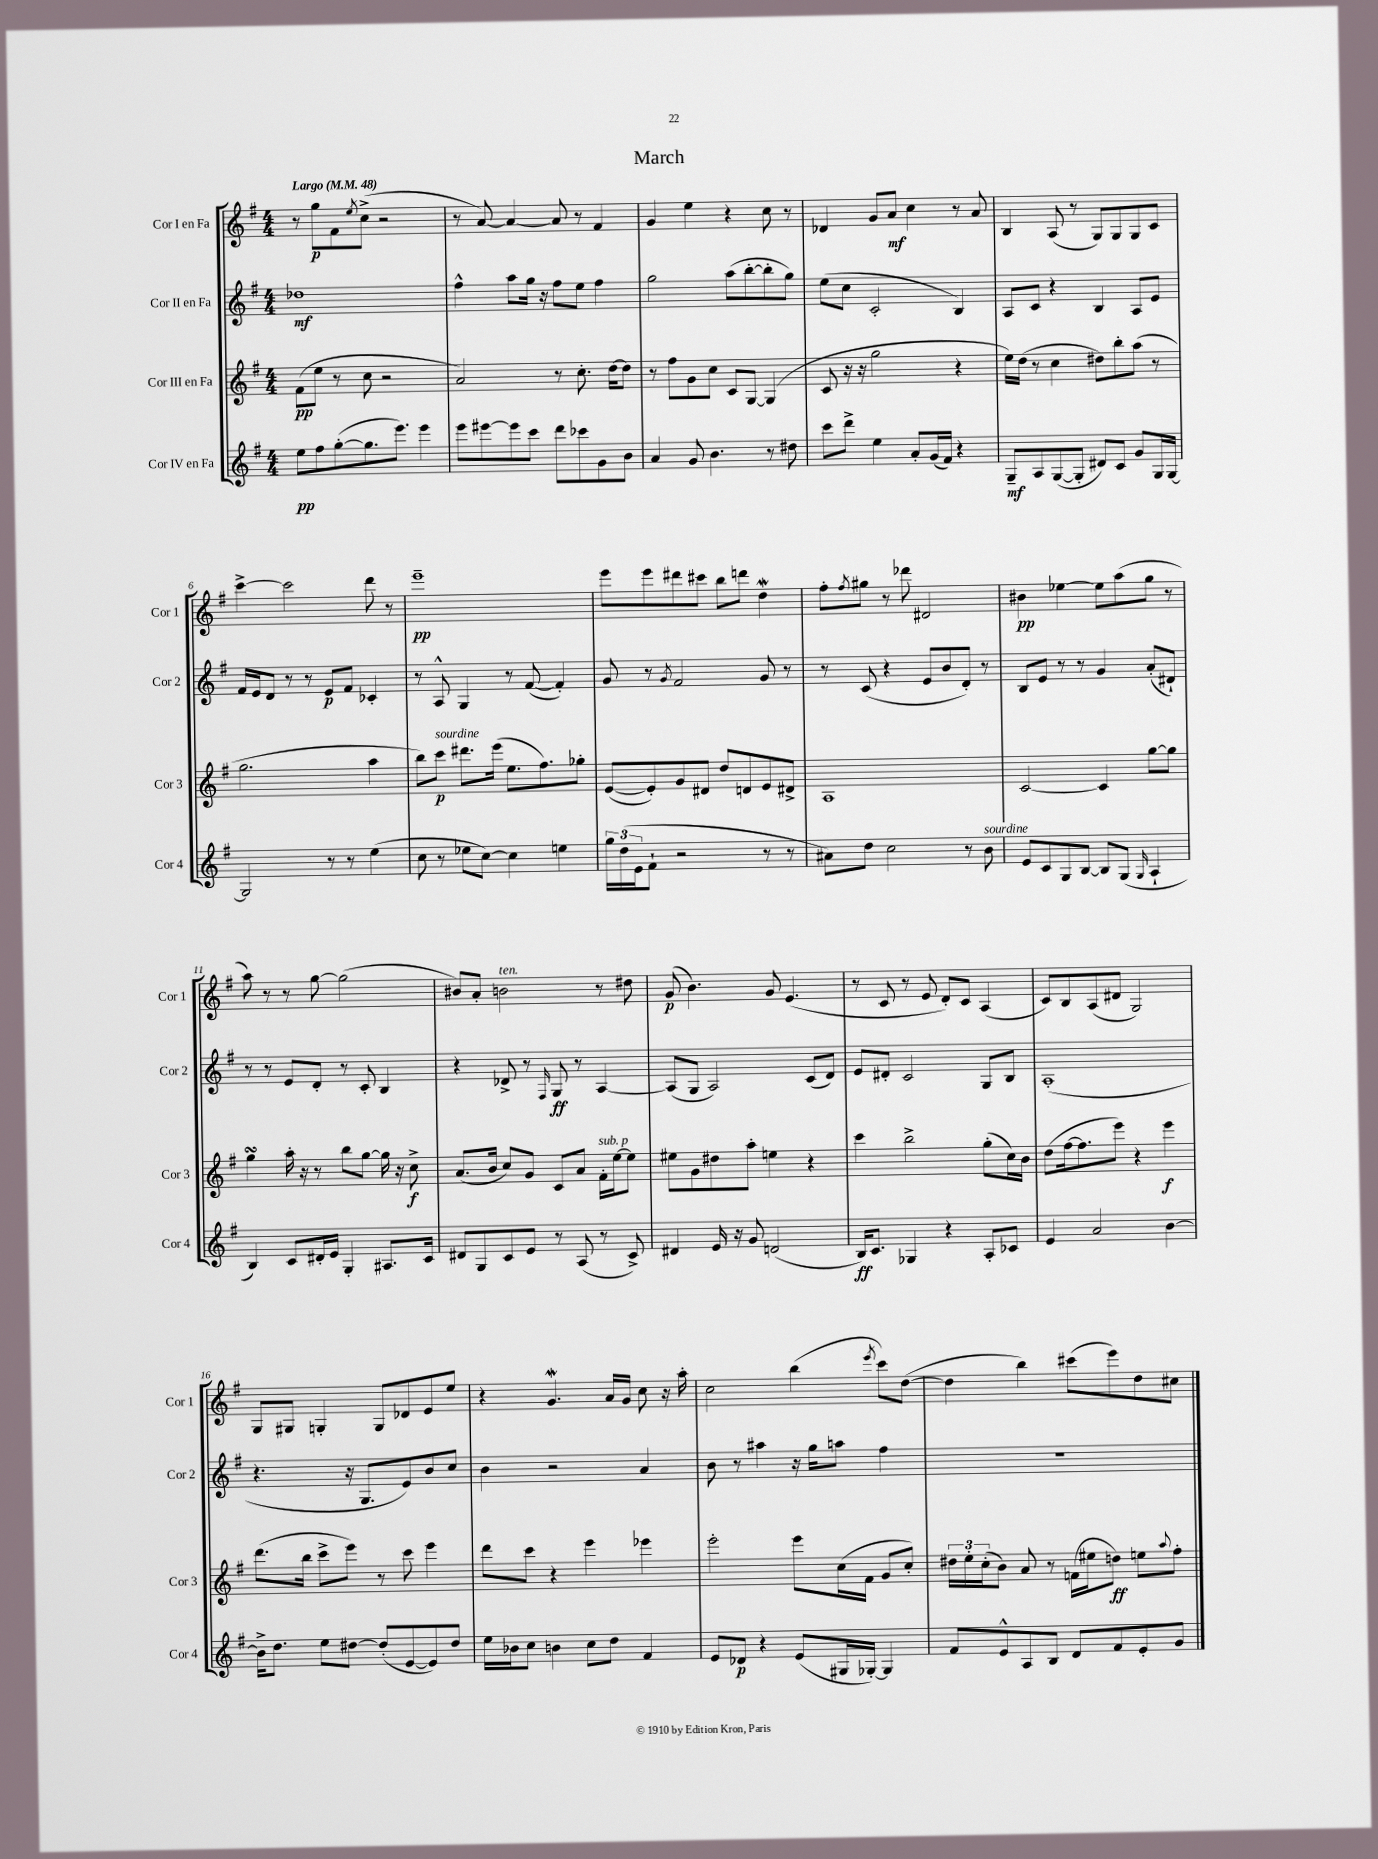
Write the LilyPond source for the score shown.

\header { title = "March" }
<<
\new StaffGroup <<
\new Staff = "s0" \with { instrumentName = "Cor I en Fa" shortInstrumentName = "Cor 1" } {
    \clef treble \key g \major \numericTimeSignature \time 4/4 \tempo "Largo" 4 = 48
    r8 g''8\p fis'8 \acciaccatura { e''8 } c''8->( r2 |
    r8 a'8~) a'4~ a'8 r8 fis'4 |
    g'4 e''4 r4 c''8 r8 |
    des'4 g'8 a'8\mf c''4 r8 a'8 |
    b4 a8( r8 g8) g8 g8 c'8 |
    c'''4~-> c'''2 d'''8 r8 |
    e'''1--\pp |
    e'''8 e'''8 dis'''8 cis'''8 b''8 d'''8 d''4\mordent |
    fis''8-. \acciaccatura { fis''8 } gis''8 r8 des'''8 dis'2 |
    bis'4\pp ees''4~ ees''8 a''8( g''8 r8 |
    a''8) r8 r8 g''8~ g''2( |
    bis'8) a'8-. b'2^\markup { \italic "ten." } r8 dis''8 |
    g'8\p( b'4.) g'8 e'4.( |
    r8 c'8 r8 e'8 d'8-.) c'8 a4( |
    c'8) b8 a8( dis'8 g2) |
    g8 gis8 g4-. g8 des'8 e'8 e''8 |
    r4 g'4.\mordent a'16 g'16 c''8 r16 a''16-. |
    c''2 b''4( \acciaccatura { e'''8 } c'''8) d''8~( |
    d''4 b''4) cis'''8( e'''8) d''8 cis''8 \bar "|." |
}
\new Staff = "s1" \with { instrumentName = "Cor II en Fa" shortInstrumentName = "Cor 2" } {
    \clef treble \key g \major \numericTimeSignature \time 4/4
    des''1\mf |
    fis''4-^ a''8 g''16 r16 fis''8 e''8 fis''4 |
    g''2 a''8( b''8~-. b''8-. g''8) |
    e''8( c''8 c'2-. b4) |
    a8 c'8 r4 b4 a8 e'8 |
    fis'16 e'16 d'8 r8 r8 e'8\p fis'8 ces'4-. |
    r8 a8-^ g4 r8 fis'8~( fis'4-.) |
    g'8 r8 \acciaccatura { g'8 } fis'2 g'8 r8 |
    r8 c'8( r4 e'8 b'8 d'8-.) r8 |
    b8 e'8 r8 r8 g'4 a'8-.( dis'8-!) |
    r8 r8 e'8 d'8-. r8 c'8-. b4 |
    r4 des'8-> r8 \grace { fis16 } g8\ff r8 a4~ |
    a8( g8 a2) c'8( d'8) |
    e'8 dis'8-. c'2 g8 b8 |
    a1-.( |
    r4. r16 g8. e'8) b'8 c''8 |
    b'4 r2 a'4 |
    b'8 r8 ais''4 r16 g''16 a''8 fis''4 |
    R1 \bar "|." |
}
\new Staff = "s2" \with { instrumentName = "Cor III en Fa" shortInstrumentName = "Cor 3" } {
    \clef treble \key g \major \numericTimeSignature \time 4/4
    fis'8\pp( e''8 r8 c''8 r2 |
    a'2) r8 c''8.-. d''16~ d''8 |
    r8 fis''8 g'8 c''8 c'8 g8~ g4( |
    c'8 r16 r16 g''2 r4 |
    e''16) d''16( r8 c''4 dis''8) b''8-. a''8( r8 |
    g''2. a''4 |
    b''8) c'''8\p^\markup { \italic "sourdine" } dis'''8. e'''16( e''8. fis''8.) ges''8-. |
    e'8~( e'8-.) g'8 dis'8 d''8 d'8 e'8 dis'8-> |
    a1 |
    c'2~ c'4 g''8~ g''8 |
    g''4\turn a''16-. r16 r8 b''8 g''8~ g''16 r16 c''8->\f |
    a'8.( b'16 c''8) g'8 c'8 a'8 fis'16-.^\markup { \italic "sub. p" } e''16~ e''8 |
    eis''8 g'8 dis''8 a''8-. e''4 r4 |
    c'''4 b''2-> g''8-.( c''16) b'16 |
    d''8( fis''16~ fis''8. e'''8) r4 e'''4\f |
    d'''8.( b''16 c'''8-> e'''8) r8 c'''8 e'''4 |
    d'''8 c'''8 r4 e'''4 ees'''4 |
    e'''2-. e'''8 c''16( fis'16 g'8 c''8-.) |
    \tuplet 3/2 { dis''16 e''16-. c''16-.( } b'8) a'8 r8 f'16( eis''16 d''8\ff) e''8 \appoggiatura { a''8 } fis''8-. \bar "|." |
}
\new Staff = "s3" \with { instrumentName = "Cor IV en Fa" shortInstrumentName = "Cor 4" } {
    \clef treble \key g \major \numericTimeSignature \time 4/4
    e''8\pp fis''8 g''8~-.( g''8. e'''8.) e'''4 |
    e'''8 eis'''8~ eis'''8 c'''8 d'''8 ces'''8 g'8 b'8 |
    a'4 g'8 b'4. r8 dis''8 |
    c'''8 d'''8-> e''4 a'8-. g'16( fis'16) r4 |
    g8--\mf a8 g8~( g8-. dis'8) c'8 g'8 g16 g16~ |
    g2 r8 r8 e''4( |
    c''8 r8 ees''8 c''8~) c''4 e''4 |
    \tuplet 3/2 { g''16 d''16( e'16 } fis'8-! r2 r8 r8 |
    ais'8) d''8 c''2 r8 b'8^\markup { \italic "sourdine" } |
    e'8 c'8 g8 b8~ b8 g8( \grace { g16 } a4-! |
    b4) c'8 dis'16-. e'16 g4-. ais8. c'16 |
    dis'8 g8 c'8 e'8 r8 a8( r8 c'8->) |
    dis'4 e'16 r16 g'8 d'2( |
    b16\ff) c'8. ges4 r4 a8-. ces'8 |
    e'4 a'2 b'4~ |
    b'16-> d''8. e''8 dis''8~ dis''8-.( e'8~ e'8) dis''8 |
    e''16 bes'16 c''8 b'4 c''8 d''8 fis'4 |
    e'8 des'8\p r4 e'8( gis16 ges16~-.) ges4 |
    fis'8 e'8-^ a8 b8 d'8 fis'8 e'8-. g'8 \bar "|." |
}
>>
>>
